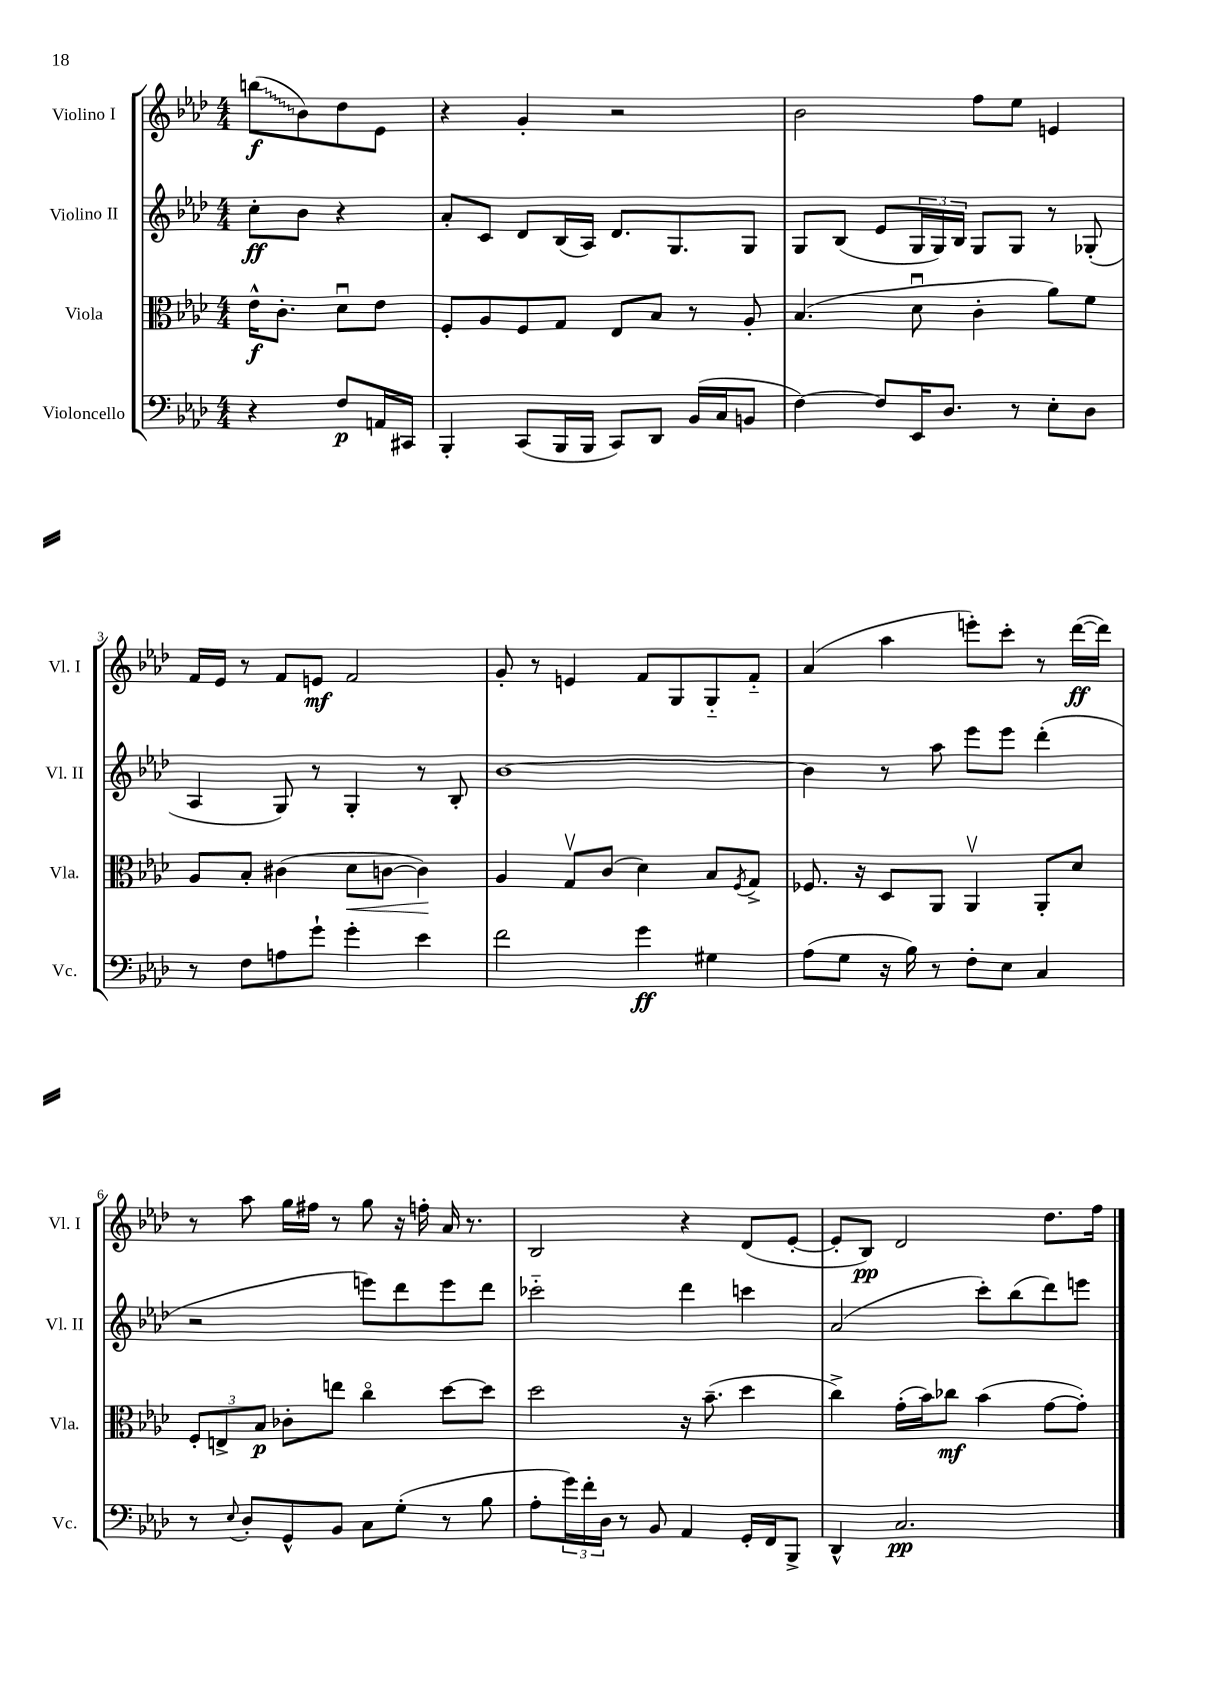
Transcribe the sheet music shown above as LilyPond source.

<<
\new StaffGroup <<
\new Staff = "s0" \with { instrumentName = "Violino I" shortInstrumentName = "Vl. I" } {
    \clef treble \key aes \major \numericTimeSignature \time 4/4 \partial 2
    \once \override Glissando.style = #'zigzag b''8\glissando\f( bes'8) des''8 ees'8 |
    r4 g'4-. r2 |
    bes'2 f''8 ees''8 e'4 |
    f'16 ees'16 r8 f'8 e'8\mf f'2 |
    g'8-. r8 e'4 f'8 g8 g8-_ f'8-_ |
    aes'4( aes''4 e'''8-.) c'''8-. r8 des'''16~\ff( des'''16) |
    r8 aes''8 g''16 fis''16 r8 g''8 r16 f''16-. aes'16 r8. |
    bes2 r4 des'8( ees'8~-. |
    ees'8-. bes8\pp) des'2 des''8. f''16 \bar "|." |
}
\new Staff = "s1" \with { instrumentName = "Violino II" shortInstrumentName = "Vl. II" } {
    \clef treble \key aes \major \numericTimeSignature \time 4/4 \partial 2
    c''8-.\ff bes'8 r4 |
    aes'8-. c'8 des'8 bes16( aes16) des'8. g8. g8 |
    g8 bes8( ees'8 \tuplet 3/2 { g16 g16) bes16 } g8 g8 r8 ges8-.( |
    aes4 g8) r8 g4-. r8 bes8-. |
    bes'1~ |
    bes'4 r8 aes''8 ees'''8 ees'''8 des'''4-.( |
    r2 e'''8) des'''8 e'''8 des'''8 |
    ces'''2-_ des'''4 c'''4 |
    aes'2( c'''8-.) bes''8( des'''8) e'''8 \bar "|." |
}
\new Staff = "s2" \with { instrumentName = "Viola" shortInstrumentName = "Vla." } {
    \clef alto \key aes \major \numericTimeSignature \time 4/4 \partial 2
    ees'16-^\f c'8.-. des'8\downbow ees'8 |
    f8-. aes8 f8 g8 ees8 bes8 r8 aes8-. |
    bes4.( des'8\downbow c'4-. aes'8) f'8 |
    aes8 bes8-. cis'4( des'8\< c'8~ c'4\!) |
    aes4 g8\upbow c'8( des'4) bes8 \acciaccatura { f8 } g8-> |
    fes8. r16 des8 aes,8 aes,4\upbow aes,8-. des'8 |
    \tuplet 3/2 { f8-. e8-> bes8\p } ces'8-. e''8 c''4\flageolet des''8~ des''8 |
    des''2 r16 bes'8.--( des''4 |
    c''4->) g'16-.( bes'16) ces''8\mf bes'4( g'8~ g'8-.) \bar "|." |
}
\new Staff = "s3" \with { instrumentName = "Violoncello" shortInstrumentName = "Vc." } {
    \clef bass \key aes \major \numericTimeSignature \time 4/4 \partial 2
    r4 f8\p a,16 cis,16 |
    bes,,4-. c,8( bes,,16 bes,,16 c,8) des,8 bes,16( c16 b,8 |
    f4~) f8 ees,16 des8. r8 ees8-. des8 |
    r8 f8 a8 g'8-! g'4-. ees'4 |
    f'2 g'4\ff gis4 |
    aes8( g8 r16 bes16) r8 f8-. ees8 c4 |
    r8 \appoggiatura { ees8 } des8-. g,8-^ bes,8 c8 g8-.( r8 bes8 |
    aes8-. \tuplet 3/2 { g'16) f'16-. des16 } r8 bes,8 aes,4 g,16-. f,16 bes,,8-> |
    des,4-^ c2.\pp \bar "|." |
}
>>
>>
